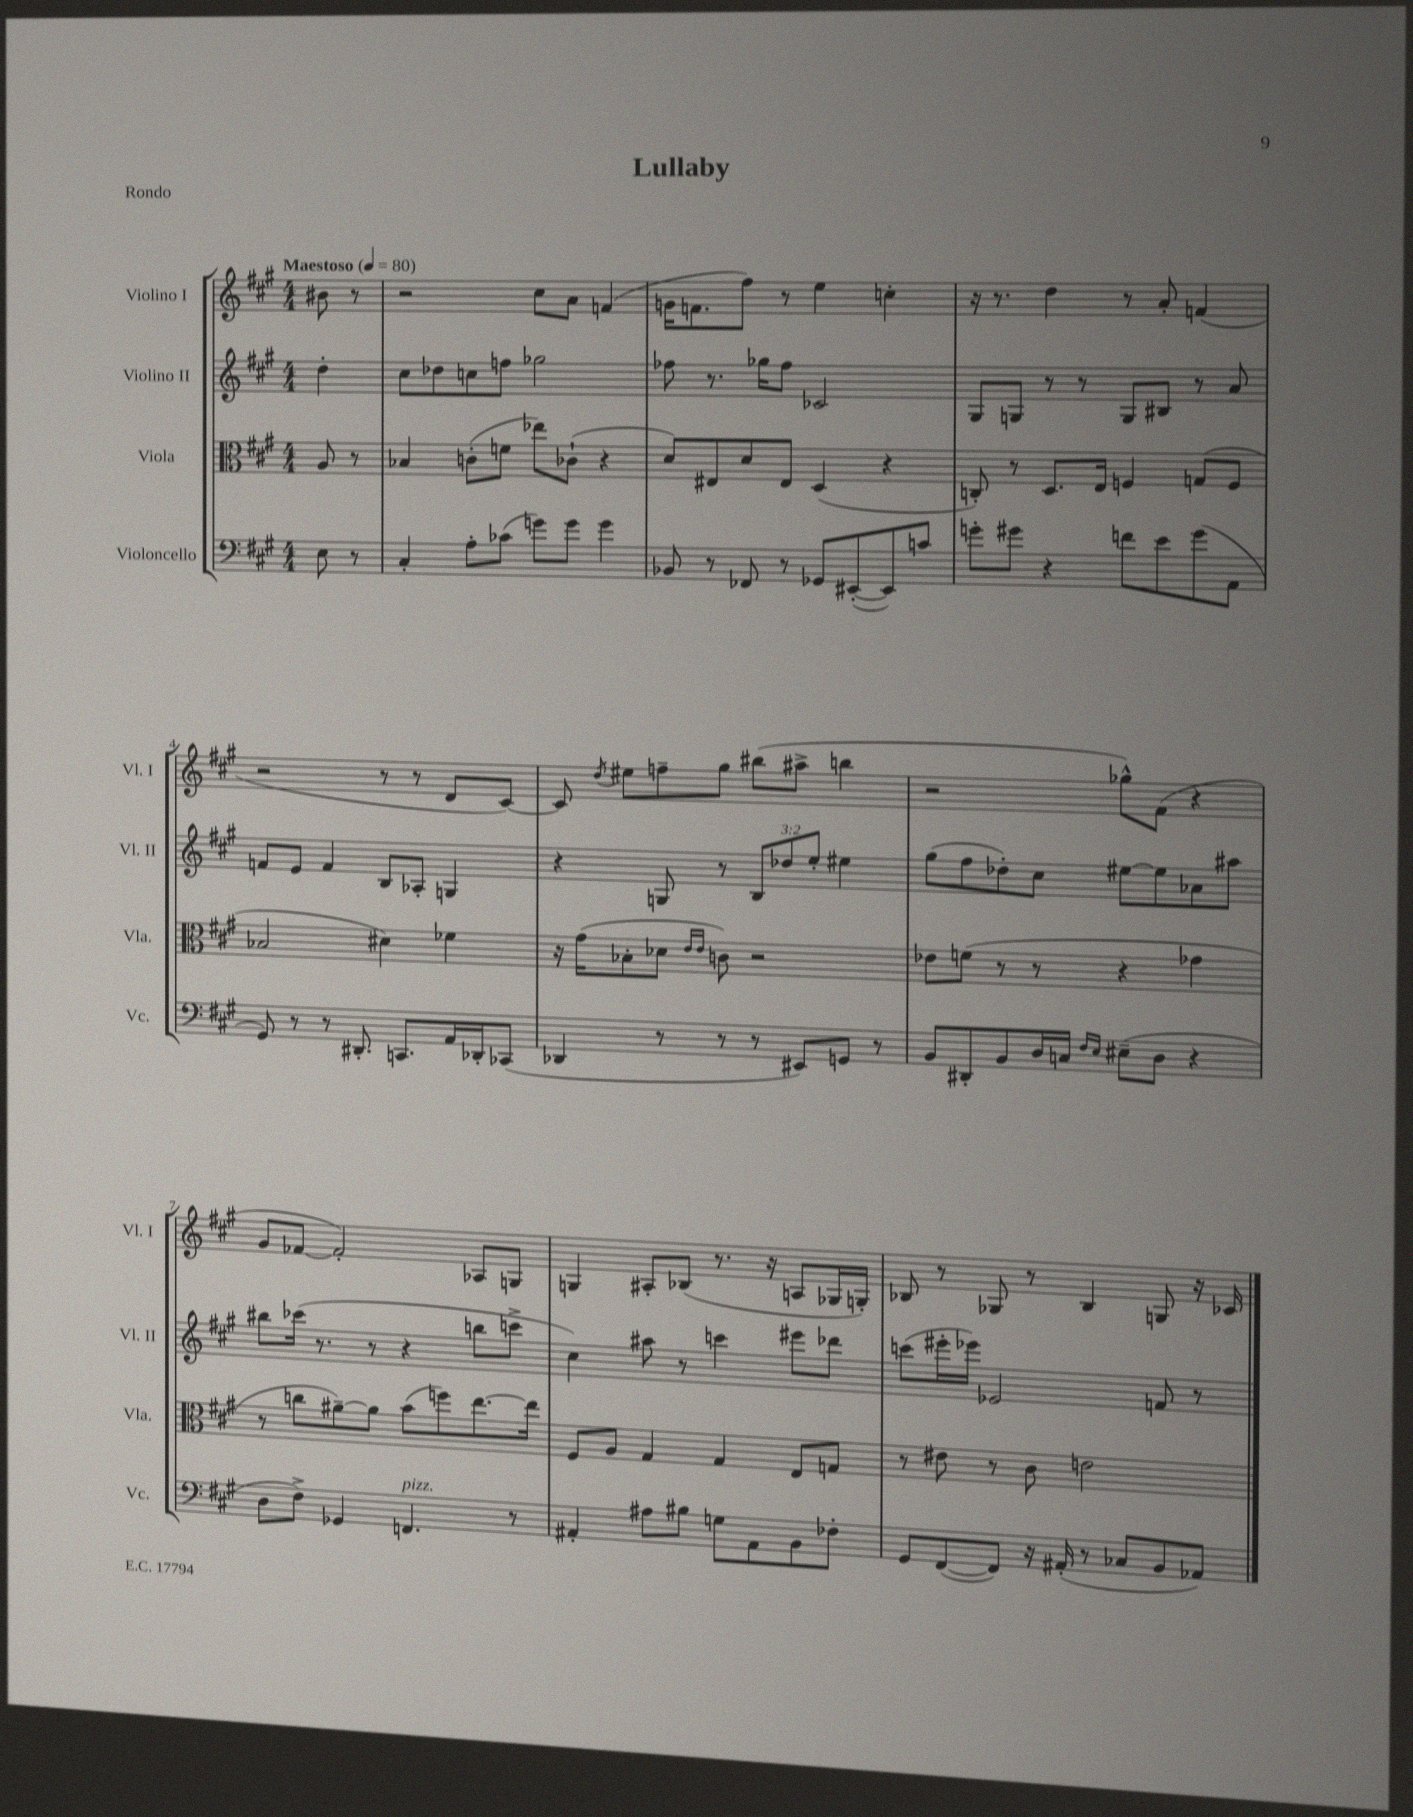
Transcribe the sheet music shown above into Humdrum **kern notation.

**kern	**kern	**kern	**kern
*staff4	*staff3	*staff2	*staff1
*clefF4	*clefC3	*clefG2	*clefG2
*k[f#c#g#]	*k[f#c#g#]	*k[f#c#g#]	*k[f#c#g#]
*M4/4	*M4/4	*M4/4	*M4/4
*MM80	*MM80	*MM80	*MM80
8E	8A	4dd'	8b#
8r	8r	.	8r
=	=	=	=
4C#'	4B-	8cc#	2r
.	.	8dd-	.
8A'	(8c'	8cc	.
(8c-	8f	8ff	.
8g)	8ee-)	2gg-	8cc#
8g	(8c-`	.	8a
4g	4r	.	(4f
=	=	=	=
8BB-	8d)	8ff-	16g
.	.	.	8.f
8r	8E#	8.r	.
8FF-	8d	.	8ff#)
.	.	16gg-	.
8r	8E#	8ff-	8r
8GG-	(4D	2c-	4ee
([8EE#'	.	.	.
8EE#])	4r	.	4cc'
8c	.	.	.
=	=	=	=
8g'	8C')	8G#	16r
.	.	.	8.r
8g#	8r	8G	.
4r	8.D	8r	4dd
.	.	8r	.
.	16E	.	.
8f	4F	8G	8r
8e	.	8B#	8a'
(8g#	(8G	8r	(4f
8AA	8F	8a	.
=	=	=	=
8GG#)	2B-	8f	2r
8r	.	8e	.
8r	.	4f	.
8.DD#'	.	.	.
.	4d#)	8B	8r
8.CC	.	.	.
.	.	8A-'	8r
16AA	4f-	4G	8d
16DD-'	.	.	.
(8CC-	.	.	[8c#)
=	=	=	=
4DD-	16r	4r	8c#]
.	(16g#	.	.
.	.	.	8qdd
.	8B-'	.	8ee#
8r	8d-	8G	8ff~
.	16qqe	.	.
.	16qqe	.	.
8r	8c)	8r	8gg#
8r	2r	12B	(8bb#
.	.	12dd-	.
8EE#)	.	.	8aa#^
.	.	12ee'	.
8GG	.	4ee#	4bb
8r	.	.	.
=	=	=	=
8BB	8e-	(8gg#	2r
8DD#'	(8f	8ff#	.
8BB	8r	8dd-')	.
16D	8r	8cc#	.
16C	.	.	.
16qqF#	.	.	.
16qqE	.	.	.
(8E#~	4r	[8ee#	8gg-^^)
8D	.	8ee#]	(8f#
4r	4g-	8a-	4r
.	.	8aa#	.
=	=	=	=
8D	8r	8bb#	8g#
8F#^)	8cc	(16ccc-	[8f-
.	.	8.r	.
4GG-	[8a#~)	.	2f-'])
.	8a#]	8r	.
4.FF	(8b	4r	.
.	8ff)	.	.
.	[8.ee	8bb	8A-
8r	.	8ccc^	8G
.	16ee]	.	.
=	=	=	=
4AA#'	8F#	4cc#)	4G
.	8A	.	.
8A#	4G#	8aa#	8A#'
8B#	.	8r	(8B-
8G	4G#	4ccc	8.r
8AA#	.	.	.
.	.	.	16r
8BB	8E	8eee#	8A
8F-'	8G	8ddd-	16G-
.	.	.	16G')
=	=	=	=
8GG#	8r	(8ccc	8B-
([8FF#	8e#	16eee#'	8r
.	.	16eee-)	.
8FF#])	8r	2e-	8G-
16r	8c#	.	8r
(16AA#'	.	.	.
8r	2e	.	4B-
8C-	.	.	.
8BB	.	8f	8G
8AA-)	.	8r	16r
.	.	.	16c-
==	==	==	==
*-	*-	*-	*-
